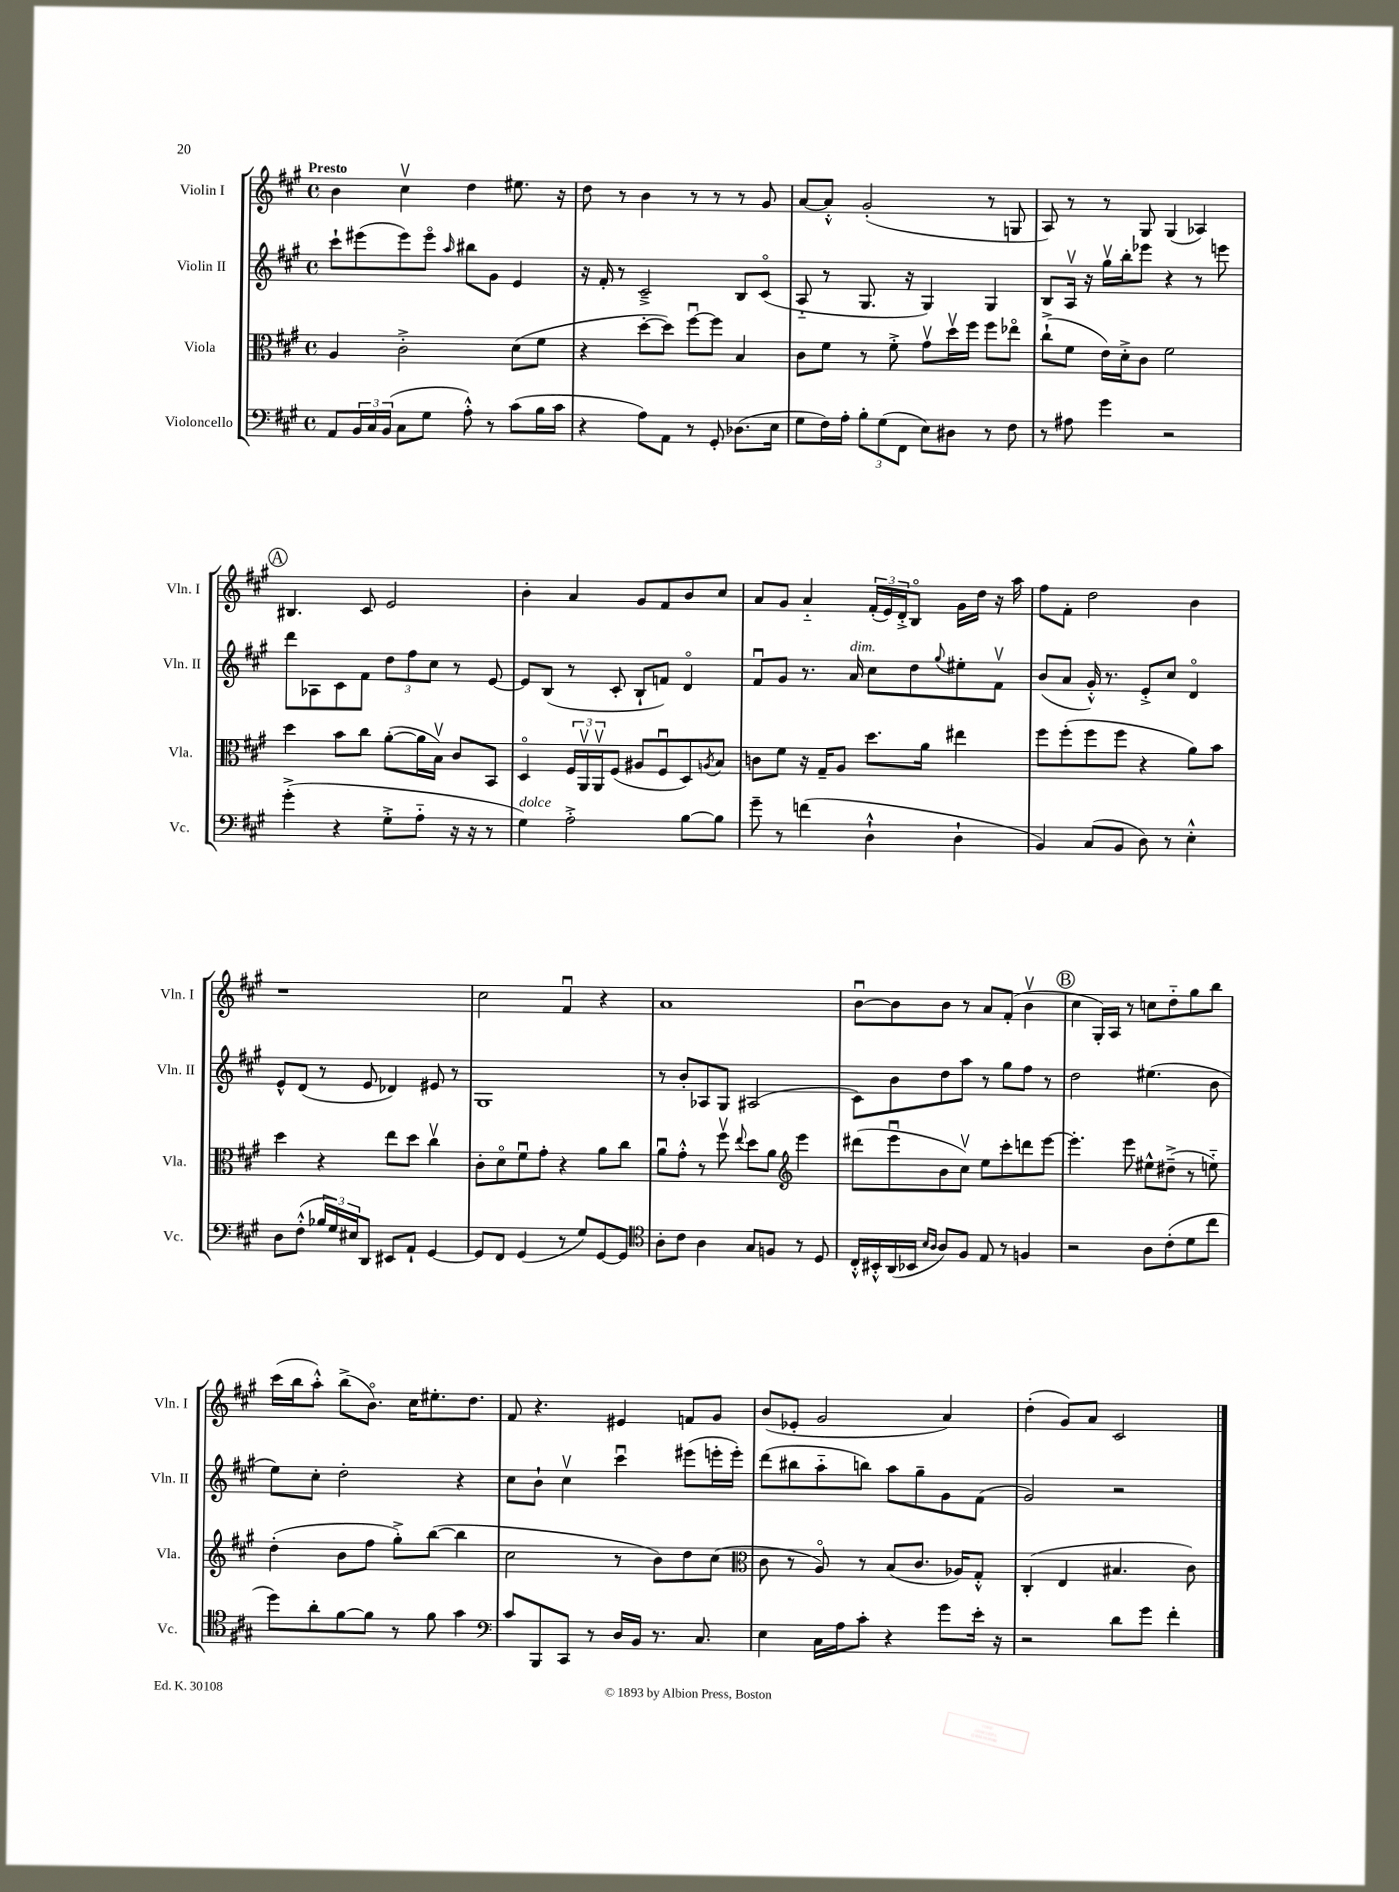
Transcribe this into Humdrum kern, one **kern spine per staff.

**kern	**kern	**kern	**kern
*part4	*part3	*part2	*part1
*staff4	*staff3	*staff2	*staff1
*I"Violoncello	*I"Viola	*I"Violin II	*I"Violin I
*I'Vc.	*I'Vla.	*I'Vln. II	*I'Vln. I
*clefF4	*clefC3	*clefG2	*clefG2
*k[f#c#g#]	*k[f#c#g#]	*k[f#c#g#]	*k[f#c#g#]
*M4/4	*M4/4	*M4/4	*M4/4
*met(c)	*met(c)	*met(c)	*met(c)
=1	=1	=1	=1
!	!	!	!LO:TX:a:B:t=Presto
8AA/L	4A/	8ccc#`\L	4b\
24BB/L	.	(8eee#X\	.
24C#/	.	.	.
(24BB/JJ	.	.	.
8C#\L	2c#'^\	8eee#\)	4cc#v\
8G#\J	.	8eee#\J	.
.	.	16qqaa/	.
8A'^^\)	.	8bb#X\L	4dd\
8r	.	8g#\J	.
(8c#\L	(8d\L	4e/	8.ee#X\
16B\L	8f#\J	.	.
16c#\JJ	.	.	16r
=2	=2	=2	=2
4r	4r	16r	8dd\
.	.	16f#'/	.
.	.	8r	8r
8A\L)	[8dd'\L	2c#~^/	4b\
8AA\J	8dd\J])	.	.
8r	[8ff#u\L	.	8r
8GG#'/	8ff#\J]	.	8r
(8.D-X\L	4B/	8B/L	8r
.	.	(8c#/J	8g#/
16E\Jk	.	.	.
=3	=3	=3	=3
8G#\L	8c#\L	8A/	[8a/L
16F#\L)	8f#\J	8r	8a'^^/J]
16A'\JJ	.	.	.
12B'\L	8r	8.G#/	(2g#'/
(12G#\	.	.	.
.	8f#'^\	.	.
12FF#\J	.	.	.
.	.	16r	.
8E\L)	8g#v\L	4G#/)	.
8D#X\J	16ddv\L	.	.
.	16ff#\JJ	.	.
8r	8ff#\L	4G#/	8r
8F#\	8ee-X\J	.	8Gn/
=4	=4	=4	=4
8r	(8cc#`^\L	8B/L	8A/)
8A#X\	8f#\J	16Av/Jk	8r
.	.	16r	.
4g#\	16e\LL)	16gg#v\LL	8r
.	16d'^\J	16bb'\J	.
.	8c#\J	8eee-X\J	8G#/
2r	2f#\	4r	(4G#/
.	.	8r	4A-X/)
.	.	8eeen\	.
!!LO:LB:g=z
!!LO:REH:place=s1:t=A
=5	=5	=5	=5
(4g#'^\	4dd\	8ddd\L	4.B#X/
.	.	8A-X\	.
4r	8b\L	8c#\	.
.	8cc#\J	8f#\J	8c#/
8G#'^\L	([8a'\L	12dd\L	2e/
.	.	12ff#\	.
8A\J	16a\L]	.	.
.	.	12cc#\J	.
.	16Bv\JJ)	.	.
16r	8c#/L	8r	.
16r	.	.	.
8r	8BB/J	[8e/	.
=6	=6	=6	=6
!LO:TX:a:i:t=dolce	!	!	!
4G#\)	4D/	8e/L]	4b'\
.	.	(8B/J	.
2A'^\	24F#/LL	8r	4a/
.	24AAv/	.	.
.	24AAv/J	.	.
.	(8F#/J	8c#'/	.
.	8A#X/L	8B`/L	8g#/L
.	8F#u/	8fn/J)	8f#/
[8B\L	8D/)	4d/	8b/
.	8qAn/	.	.
8B\J]	8B/J	.	8cc#/J
=7	=7	=7	=7
8g#~\	8cn\L	8f#u/L	8a/L
8r	8f#\J	8g#/J	8g#/J
(4fn\	16r	8.r	4a/
.	16G#~/KL	.	.
.	8A/J	.	.
!	!	!LO:TX:a:i:t=dim.	!
.	.	16a/	.
4D`^^\	8.dd\L	8cc#\L	(24f#'/LL
.	.	.	24e/)
.	.	.	24d'^/J
.	.	8dd\	8B/J
.	16a\Jk	.	.
.	.	8qqgg#/	.
4D`\	4ee#X\	8ee#X'\	16g#\LL
.	.	.	16dd\JJ
.	.	8f#v\J	16r
.	.	.	16aa\
=8	=8	=8	=8
4BB/)	8ff#\L	(8b/L	8ff#\L
.	(8ff#'\	8a/J	8f#'\J
(8C#/L	8ff#\	16g#'^^/)	2dd\
.	.	8.r	.
8BB/J	8ff#\J	.	.
8D\)	4r	8e'^/L	.
8r	.	8cc#/J	.
4E'^^\	8a\L)	4d/	4b\
.	8b\J	.	.
!!LO:LB:g=z
=9	=9	=9	=9
8D\L	4dd\	8e^^/L	1r
(8F#'^^\J	.	(8d/J	.
24B-X/LL	4r	8r	.
24G#/)	.	.	.
24E#X/J	.	.	.
8DD/J	.	8e/	.
8EE#X/L	8ee\L	4d-X/)	.
8AA`/J	8dd\J	.	.
[4GG#/	4cc#v\	8e#X/	.
.	.	8r	.
=10	=10	=10	=10
8GG#/L]	8c#'\L	1G#	2cc#\
8FF#/J	8d\	.	.
(4GG#/	8f#u\	.	.
.	8g#'\J	.	.
8r	4r	.	4f#u/
8G#/L)	.	.	.
[8GG#/	8a\L	.	4r
8GG#/J]	8cc#\J	.	.
=11	=11	=11	=11
*clefC4	*	*	*
8A'\L	8au\L	8r	1a
8c#\J	8g#'^^\J	8b'/L	.
4A\	8r	8A-X/	.
.	8ff#v\	8G#/J	.
.	8qqee/	.	.
8G#/L	8dd\L	(2A#X/	.
8Fn/J	8a\J	.	.
*	*clefG2	*	*
8r	4eee\	.	.
8D/	.	.	.
=12	=12	=12	=12
16C#'^^/LL	(8ddd#X\L	8c#\L)	[8bu\L
16BB#X'^^/	.	.	.
(16AA/	8eeeu\	8b\	8b\]
16BB-X/JJ	.	.	.
16qqB/LL	.	.	.
16qqA/JJ	.	.	.
8A/L)	8b\	8dd\	8b\J
8F#/J	8cc#v\J)	8aa\J	8r
8E/	8ee\L	8r	8a/L
8r	8ccc#'\	8gg#\L	(8f#'/J
4Fn/	8dddn\	8ff#\J	4bv\
.	[8eee\J	8r	.
!!LO:REH:place=s1:t=B
=13	=13	=13	=13
2r	4.eee'\]	2dd\	4cc#\
.	.	.	16G#'/LL)
.	.	.	16A/JJ
.	8eee\	.	8r
8A\L	8ee#X^^\L	(4.ee#X\	8ccn\L
(8c#'\	(8dd#X~^\J	.	8dd\
8d\	8r	.	8gg#\
8cc#\J	8een\)	8b\	8bb\J
!!LO:LB:g=z
=14	=14	=14	=14
8dd\L)	(4dd'\	8ee\L)	(16ccc#\LL
.	.	.	16bb\J
8a'\	.	8cc#'\J	8aa'^^\J)
[8f#\	8b\L	2dd'\	(8bb^\L
8f#\J]	8ff#\J	.	8.b\J)
8r	8gg#'^\L)	.	.
.	.	.	16cc#\KL
8f#\	([8bb\J	.	8.ee#X'\
4g#\	4bb\]	4r	.
.	.	.	8.dd\J
=15	=15	=15	=15
*clefF4	*	*	*
8c#/L	2cc#\	8cc#\L	8f#/
8BBB/	.	8b`\J	4.r
8CC#/J	.	4cc#v\	.
8r	.	.	.
16D/LL	8r	4ccc#u\	4e#X/
16BB/JJ	.	.	.
8.r	8b\L)	.	.
.	8dd\	(8eee#X\L	8fn/L
8.C#/	.	.	.
.	(8cc#\J	16eeen'\L	8g#/J
.	.	16eee'\JJ)	.
=16	=16	=16	=16
*	*clefC3	*	*
4E\	8c#\	(8ddd\L	(8b/L
.	8r	8bb#X\	8e-X'/J
16C#\LL	8A/)	8aa\	2g#/
16A\J	.	.	.
8c#'\J	8r	8bbn\J)	.
4r	(8B/L	8aa\L	.
.	8.c#/J	8gg#~\	.
8g#\L	.	8g#\	4a/)
.	16A-X/KL)	.	.
16e'\Jk	8G#'^^/J	(8f#\J	.
16r	.	.	.
=17	=17	=17	=17
2r	(4C#'/	2g#/)	(4dd'\
.	4E/	.	8g#/L)
.	.	.	8a/J
8d\L	4.B#X/	2r	2c#/
8g#\J	.	.	.
4f#'\	.	.	.
.	8c#\)	.	.
==	==	==	==
*-	*-	*-	*-
